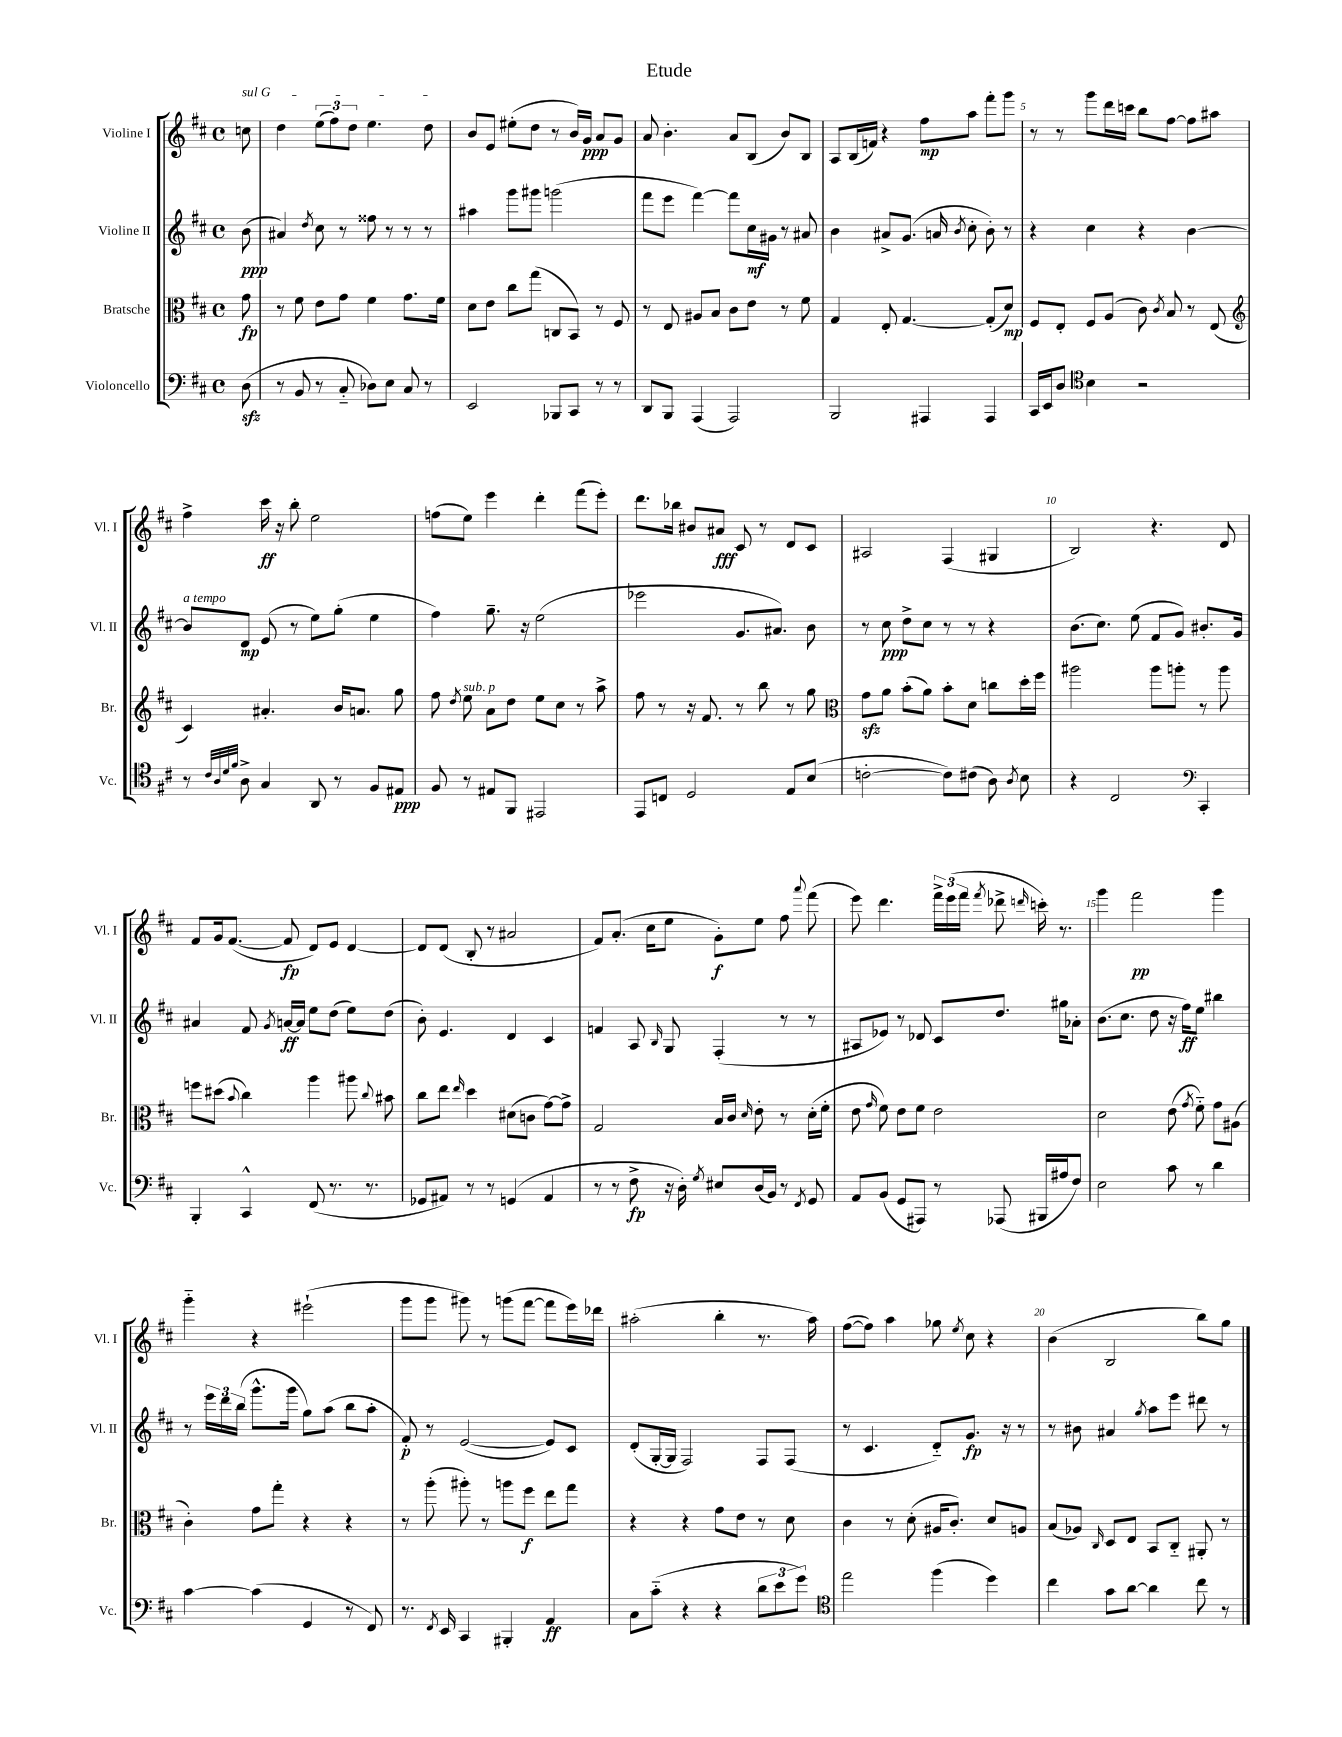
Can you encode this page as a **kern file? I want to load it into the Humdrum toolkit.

**kern	**dynam	**kern	**dynam	**kern	**dynam	**kern	**dynam
*part4	*part4	*part3	*part3	*part2	*part2	*part1	*part1
*staff4	*staff4	*staff3	*staff3	*staff2	*staff2	*staff1	*staff1
*I"Violoncello	*	*I"Bratsche	*	*I"Violine II	*	*I"Violine I	*
*I'Vc.	*	*I'Br.	*	*I'Vl. II	*	*I'Vl. I	*
*clefF4	*	*clefC3	*	*clefG2	*	*clefG2	*
*k[f#c#]	*	*k[f#c#]	*	*k[f#c#]	*	*k[f#c#]	*
*M4/4	*	*M4/4	*	*M4/4	*	*M4/4	*
*met(c)	*	*met(c)	*	*met(c)	*	*met(c)	*
=	=	=	=	=	=	=	=
!	!	!	!	!	!	!LO:TX:a:i:t=sul G	!
(8Dzz\	.	8g\	fp	(8b\	ppp	8ccn\	.
=1	=1	=1	=1	=1	=1	=1	=1
8r	.	8r	.	4a#X/)	.	4dd\	.
8BB/	.	8f#\	.	.	.	.	.
.	.	.	.	8qdd/	.	.	.
8r	.	8e\L	.	8cc#\	.	(12ee\L	.
.	.	.	.	.	.	12ff#\)	.
8C#/	.	8g\J	.	8r	.	.	.
.	.	.	.	.	.	12dd\J	.
8D-X\L)	.	4f#\	.	8ff##X\	.	4.ee\	.
8E\J	.	.	.	8r	.	.	.
8C#/	.	8.g\L	.	8r	.	.	.
8r	.	.	.	8r	.	8dd\	.
.	.	16f#\Jk	.	.	.	.	.
=2	=2	=2	=2	=2	=2	=2	=2
2EE/	.	8d\L	.	4aa#X\	.	8b/L	.
.	.	8e\J	.	.	.	8e/J	.
.	.	8cc#\L	.	8ggg\L	.	(8ee#X'\L	.
.	.	(8gg\J	.	8ggg#X\J	.	8dd\J	.
8BBB-X/L	.	8Cn/L	.	(2gggn\	.	8r	.
8CC#/J	.	8BB/J)	.	.	.	16b/LL)	.
.	.	.	.	.	.	16g/JJ	ppp
8r	.	8r	.	.	.	8a/L	.
8r	.	8F#/	.	.	.	8g/J	.
=3	=3	=3	=3	=3	=3	=3	=3
8DD/L	.	8r	.	8fff#\L	.	8a/	.
8BBB/J	.	8E/	.	8eee\J	.	4.b'\	.
(4AAA/	.	8A#X/L	.	[4fff#\)	.	.	.
.	.	8B/J	.	.	.	.	.
2AAA/)	.	8c#\L	.	8fff#\L]	.	8a/L	.
.	.	8e\J	.	16cc#\L	mf	(8B/J	.
.	.	.	.	16g#X\JJ	.	.	.
.	.	8r	.	8r	.	8b/L)	.
.	.	8f#\	.	8a#X/	.	8B/J	.
=4	=4	=4	=4	=4	=4	=4	=4
2BBB/	.	4G/	.	4b\	.	8A/L	.
.	.	.	.	.	.	(16B/L	.
.	.	.	.	.	.	16fn/JJ)	.
.	.	8E'/	.	8a#X^/L	.	4r	.
.	.	[4.G/	.	(8.g/J	.	.	.
4AAA#X/	.	.	.	.	.	8ff#\L	mp
.	.	.	.	16an/	.	.	.
.	.	.	.	8qb/	.	.	.
.	.	.	.	8cc#'\	.	8aa\J	.
4AAA#/	.	(8G'/L]	.	8b'\)	.	8fff#'\L	.
.	.	8d/J)	mp	8r	.	8ggg\J	.
=5	=5	=5	=5	=5	=5	=5	=5
16CC#/LL	.	8F#/L	.	4r	.	8r	.
16EE/J	.	.	.	.	.	.	.
8D/J	.	8E'/J	.	.	.	8r	.
*clefC4	*	*	*	*	*	*	*
4B\	.	8F#/L	.	4cc#\	.	8ggg\L	.
.	.	(8A/J	.	.	.	16ddd\L	.
.	.	.	.	.	.	16cccn\JJ	.
2r	.	8c#\)	.	4r	.	8bb\L	.
.	.	8qc#/	.	.	.	.	.
.	.	8B/	.	.	.	[8ff#\J	.
.	.	8r	.	[4b\	.	8ff#\L]	.
.	.	(8E/	.	.	.	8aa#X\J	.
!!LO:LB:g=z
=6	=6	=6	=6	=6	=6	=6	=6
*	*	*clefG2	*	*	*	*	*
!	!	!	!	!LO:TX:a:i:t=a tempo	!	!	!
8r	.	4c#/)	.	8b/L]	.	4ff#^\	.
32qqc#/LLL	.	.	.	.	.	.	.
32qqA/	.	.	.	.	.	.	.
32qqd/	.	.	.	.	.	.	.
32qqf#/JJJ	.	.	.	.	.	.	.
8A^\	.	.	.	8d/J	mp	.	.
4G/	.	4.a#X'/	.	(8e/	.	16ccc#\	ff
.	.	.	.	.	.	16r	.
.	.	.	.	8r	.	8bb'\	.
8AA/	.	.	.	8ee\L)	.	2ee\	.
8r	.	16b/KL	.	(8gg'\J	.	.	.
.	.	8.an/J	.	.	.	.	.
8F#/L	.	.	.	4ee\	.	.	.
8E#X/J	ppp	8gg\	.	.	.	.	.
=7	=7	=7	=7	=7	=7	=7	=7
8F#/	.	8ff#\	.	4ff#\)	.	(8ffn\L	.
.	.	8qdd/	.	.	.	.	.
!	!	!LO:TX:a:i:t=sub. p	!	!	!	!	!
8r	.	8ee\	.	.	.	8ee\J)	.
8E#X/L	.	8a\L	.	8.gg~\	.	4eee\	.
8FF#/J	.	8dd\J	.	.	.	.	.
.	.	.	.	16r	.	.	.
2EE#X/	.	8ee\L	.	(2ee\	.	4ddd'\	.
.	.	8cc#\J	.	.	.	.	.
.	.	8r	.	.	.	(8fff#\L	.
.	.	8aa^\	.	.	.	8eee'\J)	.
=8	=8	=8	=8	=8	=8	=8	=8
8EE/L	.	8ff#\	.	2eee-X\	.	8.ddd\L	.
8Cn/J	.	8r	.	.	.	.	.
.	.	.	.	.	.	16bb-X\Jk	.
2D/	.	16r	.	.	.	8b#X/L	.
.	.	8.f#/	.	.	.	.	.
.	.	.	.	.	.	8a#X/J	fff
.	.	8r	.	8.g/L	.	8c#/	.
.	.	8bb\	.	.	.	8r	.
.	.	.	.	8.a#X/J)	.	.	.
8E/L	.	8r	.	.	.	8d/L	.
(8B/J	.	8gg\	.	8b\	.	8c#/J	.
=9	=9	=9	=9	=9	=9	=9	=9
*	*	*clefC3	*	*	*	*	*
[2cn'\	.	8gzz\L	.	8r	.	2A#X/	.
.	.	8a\J	.	8cc#\	ppp	.	.
.	.	(8b'\L	.	8dd^\L	.	.	.
.	.	8a\J)	.	8cc#\J	.	.	.
8c\L])	.	8b'\L	.	8r	.	(4F#/	.
(8c#X\J	.	8d\J	.	8r	.	.	.
8A\)	.	8ccn\L	.	4r	.	4G#X/	.
8qA/	.	.	.	.	.	.	.
8B\	.	16dd'\L	.	.	.	.	.
.	.	16ff#\JJ	.	.	.	.	.
=10	=10	=10	=10	=10	=10	=10	=10
4r	.	2aa#X\	.	(8.b\L	.	2B/)	.
.	.	.	.	8.cc#\J)	.	.	.
2C#/	.	.	.	.	.	.	.
.	.	.	.	(8ee\	.	.	.
.	.	8aa#\L	.	8f#/L	.	4.r	.
.	.	8aan'\J	.	8g/J)	.	.	.
*clefF4	*	*	*	*	*	*	*
4CC#'/	.	8r	.	8.b#X'/L	.	.	.
.	.	8aa\	.	.	.	8d/	.
.	.	.	.	16g/Jk	.	.	.
!!LO:LB:g=z
=11	=11	=11	=11	=11	=11	=11	=11
4BBB'/	.	8ffn\L	.	4a#X/	.	8f#/L	.
.	.	(8dd#X\J	.	.	.	16g/k	.
.	.	.	.	.	.	([8.f#/J	.
.	.	8qqb/	.	.	.	.	.
4CC#^^/	.	4cc#\)	.	8f#/	.	.	.
.	.	.	.	8qg/	.	.	.
.	.	.	.	[16an/LL	ff	8f#/]	fp
.	.	.	.	16a/JJ]	.	.	.
(8FF#/	.	4aa\	.	8ee\L	.	8d/L)	.
8.r	.	.	.	(8dd\J	.	8e/J	.
.	.	8aa#X\	.	8ee\L)	.	[4d/	.
8.r	.	.	.	.	.	.	.
.	.	8qqcc#/	.	.	.	.	.
.	.	8b#X\	.	(8dd\J	.	.	.
=12	=12	=12	=12	=12	=12	=12	=12
8GG-X/L	.	8cc#\L	.	8b'\)	.	8d/L]	.
8AA#X/J)	.	8ee\J	.	4.e/	.	(8d/J	.
.	.	16qqee/	.	.	.	.	.
8r	.	4dd\	.	.	.	8B'/	.
8r	.	.	.	.	.	8r	.
(4GGn/	.	(8d#X\L	.	4d/	.	2a#X/	.
.	.	8cn\J	.	.	.	.	.
4AA#/	.	[8g\L)	.	4c#/	.	.	.
.	.	8g^\J]	.	.	.	.	.
=13	=13	=13	=13	=13	=13	=13	=13
8r	.	2G/	.	4fn/	.	8f#/L)	.
8r	.	.	.	.	.	(8.a'/J	.
8F#^\	fp	.	.	8A/	.	.	.
.	.	.	.	.	.	16cc#\KL	.
.	.	.	.	16qqB/	.	.	.
16r	.	.	.	8G/	.	8ee\J	.
16D'\)	.	.	.	.	.	.	.
8qG/	.	.	.	.	.	.	.
8E#X/L	.	16B/LL	.	(4F#'/	.	8g'\L)	f
.	.	16c#/JJ	.	.	.	.	.
.	.	16qqd/	.	.	.	.	.
(16D/L	.	8e'\	.	.	.	8ee\J	.
16BB/JJ)	.	.	.	.	.	.	.
8r	.	8r	.	8r	.	8ff#\	.
8qFF#/	.	.	.	.	.	8qqaaa/	.
8GG/	.	(16d'\LL	.	8r	.	(8fff#\	.
.	.	16f#'\JJ	.	.	.	.	.
=14	=14	=14	=14	=14	=14	=14	=14
8AA/L	.	8e\	.	8A#X/L	.	8eee\)	.
.	.	16qqg/	.	.	.	.	.
(8BB/J	.	8f#\)	.	8e-X/J)	.	4.ddd\	.
8GG/L	.	8e\L	.	8r	.	.	.
8AAA#X/J)	.	8f#\J	.	8d-X/	.	.	.
8r	.	2e\	.	8c#/L	.	24fff#^\LL	.
.	.	.	.	.	.	(24eee\	.
.	.	.	.	.	.	24fff#\JJ	.
.	.	.	.	.	.	8qfff#/	.
(8AAA-X/	.	.	.	8.dd/J	.	8ddd-X^\	.
.	.	.	.	.	.	16qqdddn/	.
16BBB#X/LL	.	.	.	.	.	16cccn'\)	.
16A#X/J	.	.	.	16gg#X\KL	.	8.r	.
8F#/J)	.	.	.	8a-X'\J	.	.	.
=15	=15	=15	=15	=15	=15	=15	=15
2E\	.	2d\	.	(8.b\L	.	4ggg\	.
.	.	.	.	8.cc#\J	.	.	.
.	.	.	.	.	.	2fff#\	pp
.	.	.	.	8dd\	.	.	.
8c#\	.	(8e\	.	16r	.	.	.
.	.	.	.	16ff#\KL)	ff	.	.
.	.	8qg/	.	.	.	.	.
8r	.	8f#\)	.	8ee\J	.	.	.
4d\	.	8g\L	.	4bb#X\	.	4ggg\	.
.	.	(8A#X\J	.	.	.	.	.
!!LO:LB:g=z
=16	=16	=16	=16	=16	=16	=16	=16
[4c#\	.	4c#'\)	.	8r	.	4ggg\	.
.	.	.	.	24eee\LL	.	.	.
.	.	.	.	24ddd\	.	.	.
.	.	.	.	(24bb\JJ	.	.	.
(4c#\]	.	8g\L	.	8.ggg^^\L	.	4r	.
.	.	8gg'\J	.	.	.	.	.
.	.	.	.	16ggg\Jk	.	.	.
4GG/	.	4r	.	8gg\L)	.	(2eee#X`\	.
.	.	.	.	(8aa\J	.	.	.
8r	.	4r	.	8bb\L	.	.	.
8FF#/)	.	.	.	8aa'\J	.	.	.
=17	=17	=17	=17	=17	=17	=17	=17
8.r	.	8r	.	8f#'/)	p	8ggg\L	.
.	.	(8aa'\	.	8r	.	8ggg\J	.
8qFF#/	.	.	.	.	.	.	.
16EE/	.	.	.	.	.	.	.
4CC#/	.	8aa#X'\)	.	([2e/	.	8ggg#X\)	.
.	.	8r	.	.	.	8r	.
4BBB#X'/	.	8aan\L	.	.	.	(8gggn\L	.
.	.	8ff#\J	f	.	.	[8fff#\J	.
4AA/	ff	8ee\L	.	8e/L])	.	8fff#\L]	.
.	.	8gg\J	.	8c#/J	.	16eee\L)	.
.	.	.	.	.	.	16ddd-X\JJ	.
=18	=18	=18	=18	=18	=18	=18	=18
8C#\L	.	4r	.	(8d'/L	.	(2aa#X'\	.
(8c#\J	.	.	.	[16G'/L	.	.	.
.	.	.	.	16G/JJ]	.	.	.
4r	.	4r	.	2F#/)	.	.	.
4r	.	8g\L	.	.	.	4bb'\	.
.	.	8e\J	.	.	.	.	.
12d\L	.	8r	.	8F#/L	.	8.r	.
12e\	.	.	.	.	.	.	.
.	.	8d\	.	(8F#/J	.	.	.
12g\J)	.	.	.	.	.	.	.
.	.	.	.	.	.	16aa#\)	.
=19	=19	=19	=19	=19	=19	=19	=19
*clefC4	*	*	*	*	*	*	*
2ee\	.	4c#\	.	8r	.	([8ff#\L	.
.	.	.	.	4.c#/	.	8ff#\J])	.
.	.	8r	.	.	.	4aa\	.
.	.	(8d'\	.	.	.	.	.
(4ff#\	.	16A#X/KL	.	8d/L)	.	8gg-X\	.
.	.	8.c#'/J)	.	.	.	.	.
.	.	.	.	.	.	8qee/	.
.	.	.	.	8.g/J	fp	8cc#\	.
4dd\)	.	8d/L	.	.	.	4r	.
.	.	.	.	16r	.	.	.
.	.	8An/J	.	8r	.	.	.
=20	=20	=20	=20	=20	=20	=20	=20
4cc#\	.	(8B/L	.	8r	.	(4b\	.
.	.	8A-X/J)	.	8b#X\	.	.	.
.	.	16qqC#/	.	.	.	.	.
8g\L	.	8D/L	.	4a#X/	.	2B/	.
[8a\J	.	8E/J	.	.	.	.	.
.	.	.	.	8qgg/	.	.	.
4a\]	.	8BB/L	.	8aa\L	.	.	.
.	.	8C#/J	.	8eee\J	.	.	.
8cc#\	.	8AA#X'/	.	8ddd#X\	.	8bb\L)	.
8r	.	8r	.	8r	.	8gg\J	.
==	==	==	==	==	==	==	==
*-	*-	*-	*-	*-	*-	*-	*-
